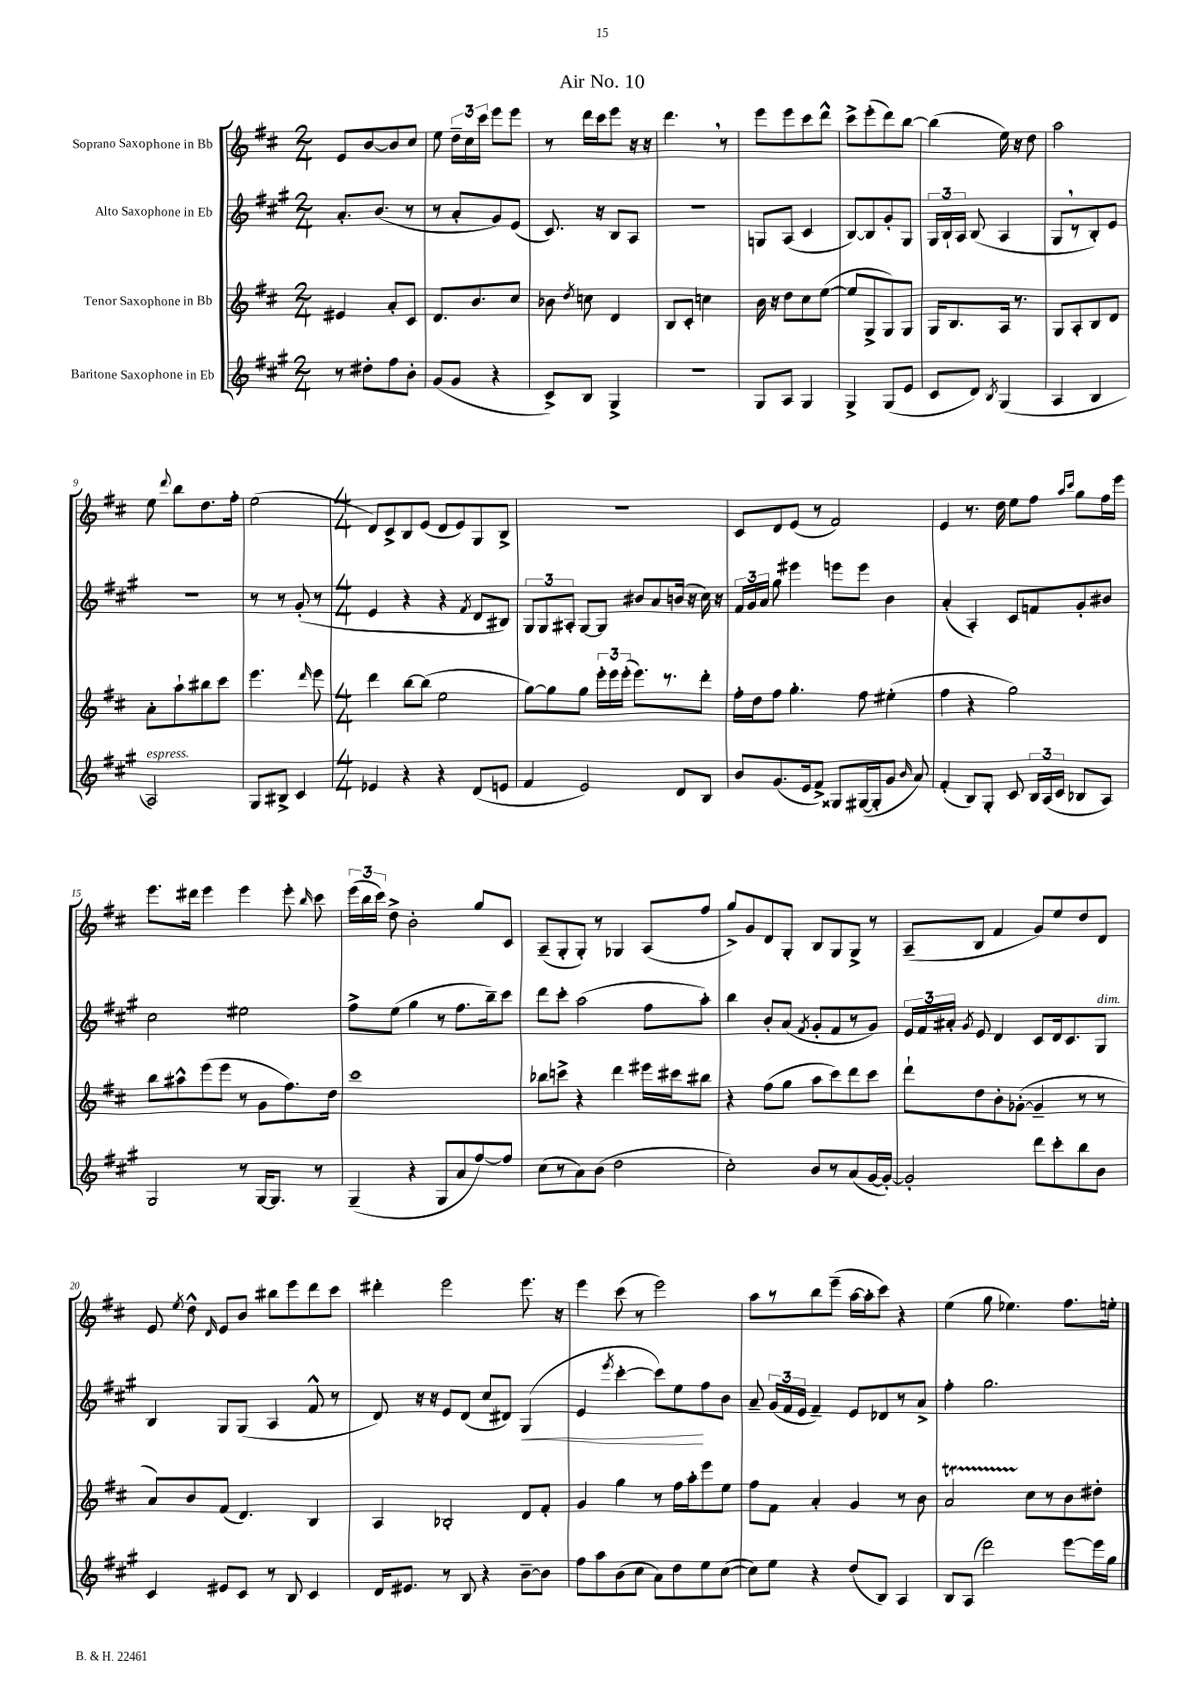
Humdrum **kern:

**kern	**kern	**kern	**kern
*staff4	*staff3	*staff2	*staff1
*clefG2	*clefG2	*clefG2	*clefG2
*k[f#c#g#]	*k[f#c#]	*k[f#c#g#]	*k[f#c#]
*M2/4	*M2/4	*M2/4	*M2/4
8r	4e#	8.a'	8e
8dd#'	.	.	[8b
.	.	(8.b	.
8ff#	8a'	.	8b]
8b'	8c#	8r	8cc#
=	=	=	=
(8g#	8.d	8r	8ee
8g#	.	8a'	24dd~
.	.	.	24cc#
.	8.b	.	.
.	.	.	24ccc#
4r	.	8g#)	8eee
.	8cc#	(8e	8eee
=	=	=	=
8c#^)	8b-	8.c#)	8r
.	8qdd	.	.
8B	8cc	.	16ddd
.	.	16r	16ccc#
4G#^	4d	8B	8eee
.	.	8A	16r
.	.	.	16r
=	=	=	=
2r	8B	2r	4.ddd
.	8c#'	.	.
.	4cc	.	.
.	.	.	8r
=	=	=	=
8G#	16b	8G	8eee
.	16r	.	.
8A	8dd	(8A	8eee
4G#	8cc#	4c#	8ccc#
.	([8ee	.	8ddd^^
=	=	=	=
4G#^	8ee]	[8B)	8ccc#^
.	8G^	8B]	(8eee'
(8G#	8G)	8g#'	8ddd)
8e	8G	8G#	[8bb
=	=	=	=
8c#	16G	24G#	(4bb]
.	.	24B`	.
.	8.B	.	.
.	.	24A	.
8d)	.	(8B	.
8qB	.	.	.
(4G#	16A	4A	16ee)
.	8.r	.	16r
.	.	.	8dd
=	=	=	=
4A	8G	8G#	2aa
.	8A'	8r	.
4B	8B	8B')	.
.	8d	8e	.
=	=	=	=
2A)	8a'	2r	8ee
.	.	.	8qqddd
.	8aa`	.	8bb
.	8bb#	.	8.dd
.	8ccc#	.	.
.	.	.	16ff#'
=	=	=	=
8G#	4.eee	8r	(2ee
8B#^	.	8r	.
4c#	.	(8g#'	.
.	16qqddd	.	.
.	8eee	8r	.
=	=	=	=
*M4/4	*M4/4	*M4/4	*M4/4
4e-	4ddd	4e	8d)
.	.	.	8c#^
4r	[8bb	4r	8B
.	(8bb]	.	(8e
4r	2ee	4r	8d
.	.	.	8e)
.	.	8qf#	.
(8d	.	8d	8G
8e	.	8B#)	8B^
=	=	=	=
4f#	[8gg)	12G#	1r
.	.	12G#	.
.	8gg]	.	.
.	.	12A#'	.
2e)	8gg	[8G#	.
.	24eee'	8G#]	.
.	24eee	.	.
.	(24eee'	.	.
.	8.eee)	8b#	.
.	.	8a	.
.	8.r	.	.
8d	.	(16b	.
.	.	16r	.
8B	8ddd'	16cc#)	.
.	.	16r	.
=	=	=	=
8b	16ff#'	24f#	8c#
.	.	24g#	.
.	16dd	.	.
.	.	24a	.
(8.g#	8ff#	8gg#	8d
.	4.gg'	4eee#	(8e
16e	.	.	.
8f#^)	.	.	8r
8G##	.	8eee	2f#)
([16G#	8ff#	8eee	.
16G#']	.	.	.
8g#	(4ee#'	4b	.
16qqb	.	.	.
8a)	.	.	.
=	=	=	=
(4f#'	4ff#	(4a'	4e
8B)	4r	4A')	8.r
8G#'	.	.	.
.	.	.	16dd
8c#	2gg)	8c#	8ee
24B	.	8f	8ff#
(24A	.	.	.
24c#	.	.	.
.	.	.	16qqaa
.	.	.	16qqccc#
8B-	.	8g#'	8gg
8A)	.	8b#	16ff#
.	.	.	16eee
=	=	=	=
2G#	8bb	2cc#	8.eee
.	8aa#^^	.	.
.	.	.	16ddd#
.	(8eee	.	4eee
.	8eee	.	.
8r	8r	2ee#	4eee
[16G#	8g	.	.
8.G#]	.	.	.
.	8.ff#)	.	8eee'
.	.	.	16qqbb
8r	.	.	8ccc#
.	16dd	.	.
=	=	=	=
(4G#~	1ccc#	8ff#^	(24eee
.	.	.	24bb
.	.	.	24ccc#)
.	.	(8ee	8dd^
4r	.	4gg#	2b'
8G#	.	8r	.
8a	.	8.ff#	.
[8ff#)	.	.	8gg
.	.	16bb~)	.
8ff#]	.	8ccc#	8c#
=	=	=	=
(8cc#	8bb-	8ddd	(8A~
8r	8ccc^	8ccc#'	8G'
8a)	4r	(2aa	8G')
(8b	.	.	8r
2dd	4ddd	.	4G-
.	16eee#	8ff#	(8A
.	16ccc#	.	.
.	8bb#	8aa')	8ff#
=	=	=	=
2cc#')	4r	4bb	8gg^)
.	.	.	8g
.	(8ff#	8b'	8d
.	8gg	(8a	8G'
.	.	8qf#	.
8b	8aa	8g#'	8B
8r	8ccc#)	8f#	8G
(8a	8ddd	8r	8G^
[16g#	8ccc#	8g#)	8r
16g#'_)	.	.	.
=	=	=	=
2g#']	8ddd`	24e	(8A~
.	.	24f#	.
.	.	24a#'	.
.	.	8qg#	.
.	8dd	8e	8B
.	8b'	4d	4f#
.	([8g-'	.	.
8ddd	4g-~]	8c#	8g)
8ccc#'	.	16d	8ee
.	.	8.c#	.
8bb	8r	.	8dd
8b	8r	8G#	8d
=	=	=	=
4c#	8a)	4B	8e
.	.	.	8qee
.	8b	.	8dd^^
.	.	.	16qqd
8e#	(8f#	8G#	8e
8c#	4.d)	(8G#	8b
8r	.	4A	8bb#
8B	.	.	8eee
4c#	4B	8f#^^	8ddd
.	.	8r	8ccc#
=	=	=	=
16d	4A	8d)	4ddd#'
8.e#	.	.	.
.	.	16r	.
.	.	16r	.
8r	2B-'	8e	2eee
8B	.	(8d	.
4r	.	8cc#	.
.	.	8d#)	.
[8b~	8d	(4G#	8.eee
8b]	8f#'	.	.
.	.	.	16r
=	=	=	=
8ff#	4g	4e	4eee
8aa	.	.	.
.	.	8qeee	.
(8b	4gg	[4ccc#'	(8ccc#
8cc#	.	.	8r
8a)	8r	8ccc#])	2eee)
8dd	16ff#	8ee	.
.	16aa'	.	.
8ee	8eee	8ff#	.
([8cc#	8ee	8b	.
=	=	=	=
8cc#])	8ff#	8a~	8aa
8ee	8f#	(24g#	8r
.	.	24f#	.
.	.	24e	.
4r	4a'	4f#~)	8bb
.	.	.	(8eee~
(8dd	4g	8e	[16aa
.	.	.	16aa']
8B)	.	8d-	8ccc#)
4A	8r	8r	4r
.	8b	8a^	.
=	=	=	=
8B	2a	4ff#'	(4ee
(8A	.	.	.
2ddd)	.	2.gg#	8gg
.	.	.	4.ee-)
.	8cc#	.	.
.	8r	.	.
[8eee	8b	.	8.ff#
16eee]	8dd#'	.	.
16gg#	.	.	16ee'
==	==	==	==
*-	*-	*-	*-
